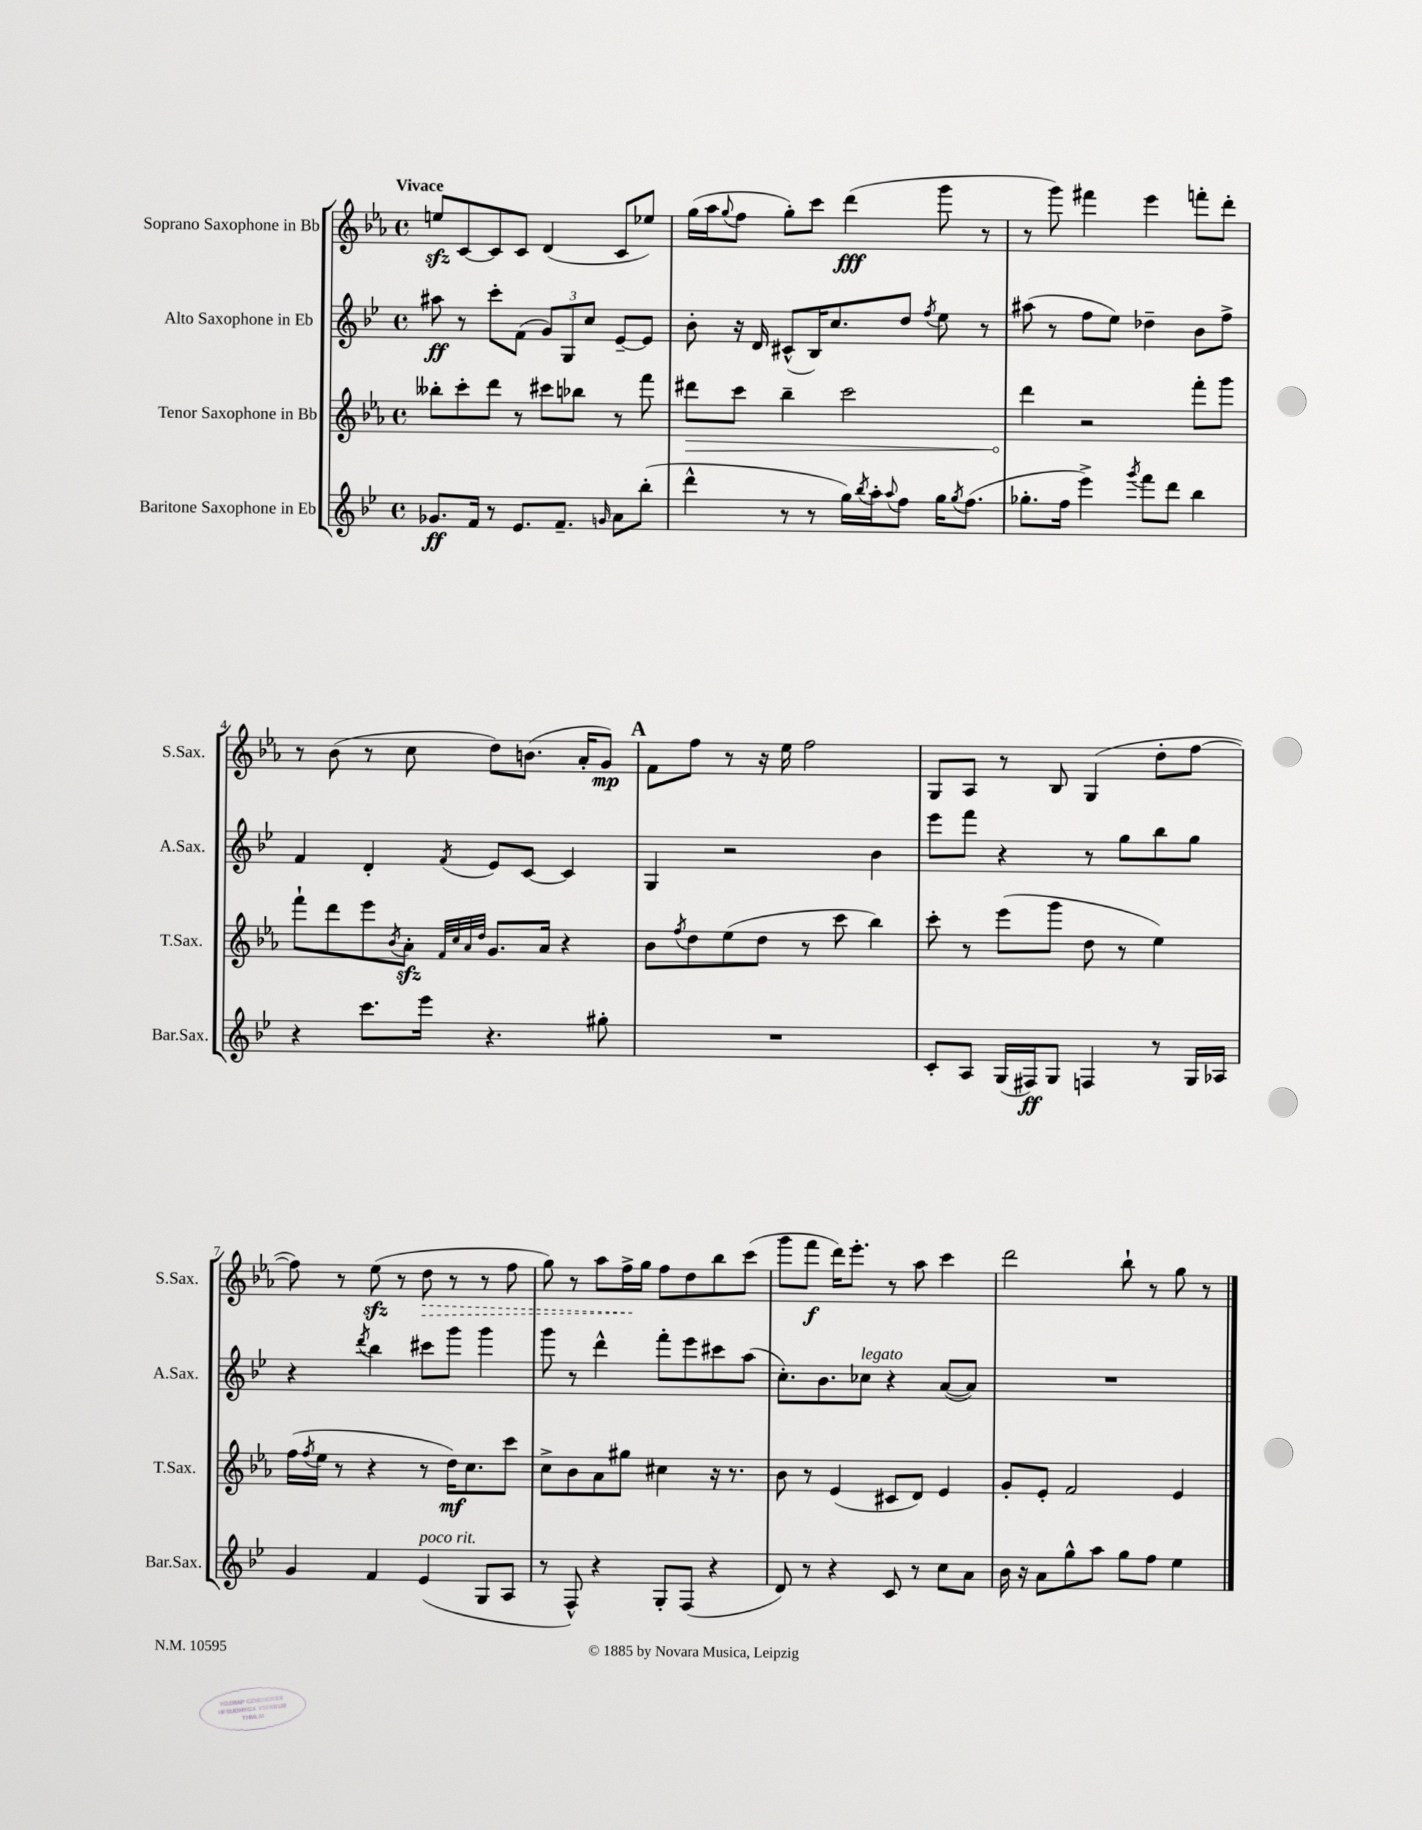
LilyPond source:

<<
\new StaffGroup <<
\new Staff = "s0" \with { instrumentName = "Soprano Saxophone in Bb" shortInstrumentName = "S.Sax." } {
    \clef treble \key ees \major \defaultTimeSignature \time 4/4 \tempo "Vivace"
    e''8\sfz c'8~ c'8 c'8 d'4( c'8 ees''8) |
    g''16( aes''16 \appoggiatura { g''8 } f''8 g''8-.) c'''8 d'''4\fff( g'''8 r8 |
    r8 g'''8) fis'''4 ees'''4 f'''8-. d'''8-. |
    r8 bes'8( r8 c''8 d''8) b'8.( aes'16-. g'8\mp) |
    \mark \markup { \bold "A" } f'8 f''8 r8 r16 ees''16 f''2 |
    g8 aes8 r8 bes8 g4( d''8-. f''8~ |
    f''8) r8 ees''8\sfz( r8 \once \override Hairpin.style = #'dashed-line d''8\> r8 r8 f''8 |
    g''8) r8 aes''8 f''16->\! g''16 f''8 d''8 bes''8 c'''8( |
    g'''8 f'''8\f d'''16) ees'''8.-. r8 aes''8 c'''4 |
    d'''2 bes''8-! r8 g''8 r8 \bar "|." |
}
\new Staff = "s1" \with { instrumentName = "Alto Saxophone in Eb" shortInstrumentName = "A.Sax." } {
    \clef treble \key bes \major \defaultTimeSignature \time 4/4
    ais''8\ff r8 c'''8-. f'8( \tuplet 3/2 { g'8) g8 c''8 } ees'8~-- ees'8 |
    bes'8-. r16 d'16 cis'8-^( bes16) c''8. d''8 \acciaccatura { f''8 } ees''8 r8 |
    ais''8( r8 f''8 ees''8) des''4-- bes'8 f''8-> |
    f'4 d'4-. \acciaccatura { f'8 } ees'8 c'8~ c'4 |
    \mark \markup { \bold "A" } g4 r2 bes'4 |
    ees'''8 f'''8 r4 r8 g''8 bes''8 g''8 |
    r4 \acciaccatura { d'''8 } bes''4 cis'''8 g'''8 g'''4 |
    g'''8 r8 d'''4-^ f'''8-. ees'''8 cis'''8 a''8( |
    c''8.-.) bes'8. ces''8^\markup { \italic "legato" } r4 a'8~( a'8) |
    R1 \bar "|." |
}
\new Staff = "s2" \with { instrumentName = "Tenor Saxophone in Bb" shortInstrumentName = "T.Sax." } {
    \clef treble \key ees \major \defaultTimeSignature \time 4/4
    beses''8-. c'''8-. d'''8 r8 cis'''8 bes''8 r8 f'''8 |
    \once \override Hairpin.circled-tip = ##t dis'''8\> c'''8 bes''4-- c'''2 |
    d'''4\! r2 f'''8-. g'''8 |
    f'''8-! d'''8 ees'''8 \acciaccatura { bes'8 } aes'8-.\sfz \grace { f'32 c''32 aes'32 d''32 } g'8. aes'16 r4 |
    \mark \markup { \bold "A" } bes'8 \acciaccatura { f''8 } d''8 ees''8( d''8 r8 c'''8 bes''4) |
    c'''8-. r8 ees'''8( g'''8 d''8 r8 ees''4) |
    f''16( \acciaccatura { f''8 } ees''16 r8 r4 r8 d''16\mf) c''8. c'''8 |
    c''8-> bes'8 aes'8 gis''8 cis''4 r16 r8. |
    bes'8 r8 ees'4( cis'8 d'8) ees'4 |
    g'8-. ees'8-. f'2 ees'4 \bar "|." |
}
\new Staff = "s3" \with { instrumentName = "Baritone Saxophone in Eb" shortInstrumentName = "Bar.Sax." } {
    \clef treble \key bes \major \defaultTimeSignature \time 4/4
    ges'8.\ff f'16 r8 ees'8. f'8.-- \grace { g'16 } a'8 bes''8-.( |
    d'''4-^ r8 r8 g''16) \acciaccatura { bes''8 } a''16-. \appoggiatura { a''8 } f''8 g''16 \acciaccatura { g''8 } f''8.( |
    ges''8.-. f''16 ees'''4->) \acciaccatura { g'''8 } f'''8 d'''8 bes''4 |
    r4 c'''8. ees'''16 r4. gis''8-. |
    \mark \markup { \bold "A" } R1 |
    c'8-. a8 g16( fis16\ff) g8 f4 r8 g16 aes16 |
    g'4 f'4 ees'4^\markup { \italic "poco rit." }( g8 a8 |
    r8 f8-^) r4 g8-. f8( r4 |
    d'8) r8 r4 c'8 r8 c''8 a'8 |
    bes'16 r16 a'8 g''8-^ a''8 g''8 f''8 ees''4 \bar "|." |
}
>>
>>
